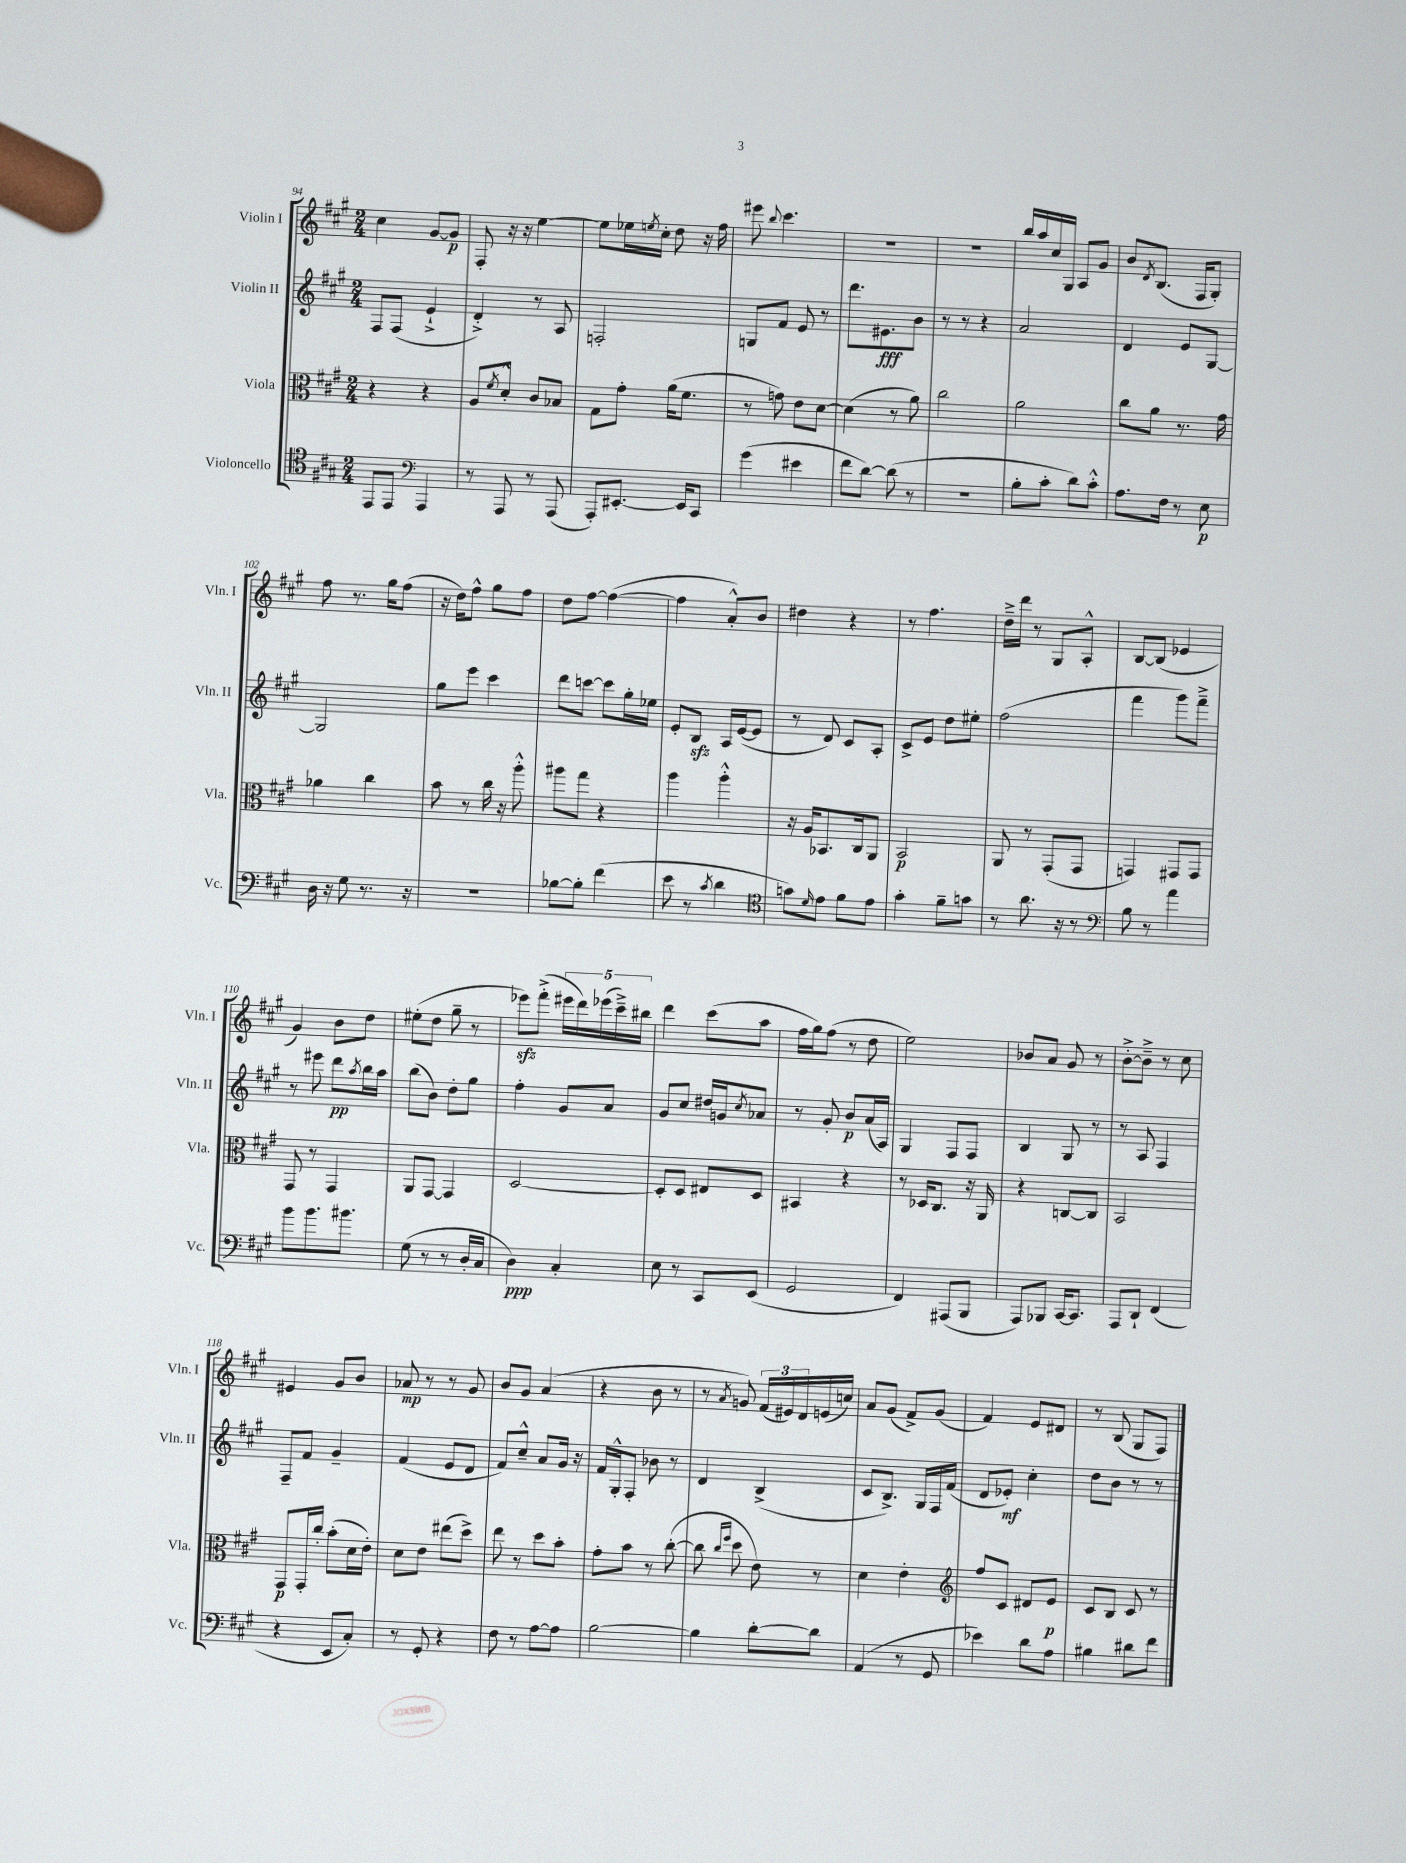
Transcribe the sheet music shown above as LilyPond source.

<<
\new StaffGroup <<
\new Staff = "s0" \with { instrumentName = "Violin I" shortInstrumentName = "Vln. I" } {
    \clef treble \key a \major \numericTimeSignature \time 2/4
    cis''4 gis'8~ gis'8\p |
    fis8-. r16 r16 e''4~ |
    e''8 ees''16 \acciaccatura { e''8 } cis''16-. d''8 r16 fis''16 |
    eis'''8 \appoggiatura { b''8 } cis'''4. |
    r2 |
    R2 |
    b''16 a''16 cis''16 gis16 a8 gis'8 |
    b'8 \acciaccatura { d'8 } b8.( fis16 gis8-.) |
    fis''8 r8. gis''16 fis''8( |
    r16 d''16) fis''8-^ gis''8 fis''8 |
    d''8 fis''8~ fis''4~( |
    fis''4 a'8-.-^) b'8 |
    dis''4 r4 |
    r8 fis''4. |
    d''16---> d'''16 r8 gis8 a8-.-^ |
    b8~ b8( ees'4 |
    gis'4) b'8 d''8 |
    eis''8-.( d''8 gis''8-- r8 |
    ees'''8\sfz) fis'''8-.->( \tuplet 5/4 { eis'''16 d'''16) ees'''16( cis'''16--->) bis''16 } |
    d'''4 cis'''8( a''8 |
    fis''16 gis''16) fis''8( r8 d''8 |
    e''2) |
    bes'8 a'8 gis'8 r8 |
    b'8~-.-> b'8---> r8 cis''8 |
    eis'4 gis'8 b'8 |
    aes'8\mp r8 r8 gis'8 |
    b'8 gis'8 a'4( |
    r4 b'8 r8 |
    r8 \acciaccatura { a'8 } g'8) \tuplet 3/2 { fis'16( eis'16) d'16 } e'16( c''16) |
    a'8 gis'8( fis'8->) gis'8( |
    fis'4) e'8 dis'8 |
    r8 b8( gis8 fis8) \bar "|." |
}
\new Staff = "s1" \with { instrumentName = "Violin II" shortInstrumentName = "Vln. II" } {
    \clef treble \key a \major \numericTimeSignature \time 2/4
    fis8 fis8( e'4-!-> |
    d'4-.->) r8 a8 |
    f2-. |
    g8 fis'8 e'8 r8 |
    d'''8. eis'8.\fff b'8 |
    r8 r8 r4 |
    a'2 |
    d'4 e'8 gis8~ |
    gis2 |
    gis''8 e'''8 cis'''4 |
    d'''8 c'''8~ c'''8 gis''16-. ees''16 |
    e'8-. b8\sfz a16 e'16~( e'8 |
    r8 d'8) cis'8 a8-. |
    cis'8-> e'8 d''8 eis''8-. |
    fis''2( |
    fis'''4 gis'''8) fis'''8---> |
    r8 eis'''8 d'''8\pp \acciaccatura { a''8 } b''16 a''16 |
    b''8( b'8) d''8-. gis''8 |
    fis''4-. gis'8 a'8 |
    gis'8 cis''8 dis''16 g'16 \acciaccatura { cis''8 } aes'8 |
    r8 gis'8-. b'8\p a'16( a16) |
    gis4 fis8 fis8 |
    b4 gis8 r8 |
    r8 a8 fis4 |
    fis8-- fis'8 gis'4-- |
    fis'4( e'8 d'8 |
    fis'8) cis''8---^ a'8 gis'16 r16 |
    fis'16 gis16-.-^ fis8-. bes'8 r8 |
    d'4 b4->( |
    cis'8 b8.->) gis16 fis16 fis'16( |
    d'8 ees'8-.\mf) cis''4-. |
    d''8 b'8 r8 r8 \bar "|." |
}
\new Staff = "s2" \with { instrumentName = "Viola" shortInstrumentName = "Vla." } {
    \clef alto \key a \major \numericTimeSignature \time 2/4
    r4 r4 |
    a8 \acciaccatura { fis'8 } d'8-.-^ cis'8 bes8 |
    gis8 gis'8-. a'16( fis'8. |
    r8 g'8) e'8 d'8~ |
    d'4( r8 a'8) |
    cis''2 |
    a'2 |
    cis''8 a'8 r8. gis'16 |
    aes'4 cis''4 |
    b'8 r8 cis''16 r16 a''8-.-^ |
    ais''8 gis''8 r4 |
    a''4 a''4-.-^ |
    r16 a16 bes,8. cis16 a,8 |
    b,2\p |
    a,8 r8 gis,8-.( gis,8 |
    g,4) gis,8 gis,8 |
    gis,8 r8 gis,4 |
    a,8 gis,8~ gis,4 |
    d2~ |
    d8-. d8 eis8 d8 |
    bis,4 r4 |
    r8 des16 cis8. r16 a,16 |
    r4 c8~ c8 |
    b,2 |
    gis,8\p gis,16-. cis''16-. b'8-.( d'16 e'16-.) |
    d'8 e'8 eis''8( d''8->) |
    e''8 r8 d''8 b'8-. |
    gis'8-. b'8 r8 cis''8~-.( |
    cis''8 \grace { cis''16 fis''16 } d''8 e'8) r8 |
    d'4 e'4-. |
    \clef treble fis''8 cis'8 dis'8 e'8\p |
    cis'8 b8 cis'8 r8 \bar "|." |
}
\new Staff = "s3" \with { instrumentName = "Violoncello" shortInstrumentName = "Vc." } {
    \clef tenor \key a \major \numericTimeSignature \time 2/4
    e,8 e,8 \clef bass a,,4 |
    r8 a,,8 r8 a,,8( |
    a,,8-.) eis,8.~-. eis,16 cis,8 |
    gis'4( eis'4 |
    fis'8 d'8~) d'8( r8 |
    r2 |
    b8-. cis'8-. d'8) cis'8-.-^ |
    a8. fis16 r8 e8\p |
    d16 r16 gis8 r8. r16 |
    R2 |
    bes8~ bes8-. fis'4( |
    e'8 r8 \acciaccatura { cis'8 } d'4 |
    \clef tenor g'8) \grace { d'16 } e'8 fis'8 e'8 |
    gis'4-. fis'8-- g'8 |
    r8 a'8. r16 r8 |
    \clef bass b8 r8 a'4 |
    b'8 b'8. bis'8. |
    gis8( r8 r8 d16-. cis16 |
    d4\ppp) cis4-. |
    e8 r8 cis,8 e,8( |
    gis,2 |
    fis,4) ais,,8( b,,8 |
    a,,8) bes,,8 cis,16~ cis,8. |
    a,,8 d,8-! fis,4( |
    r4 e,8 cis8-.) |
    r8 gis,8-. r4 |
    fis8 r8 a8~ a8 |
    b2~ |
    b4 d'8~-. d'8 |
    a,4( r8 gis,8 |
    ees'4) d'8 a8 |
    bis4 dis'8 fis'8 \bar "|." |
}
>>
>>
\layout { \context { \Score currentBarNumber = #94 } }
